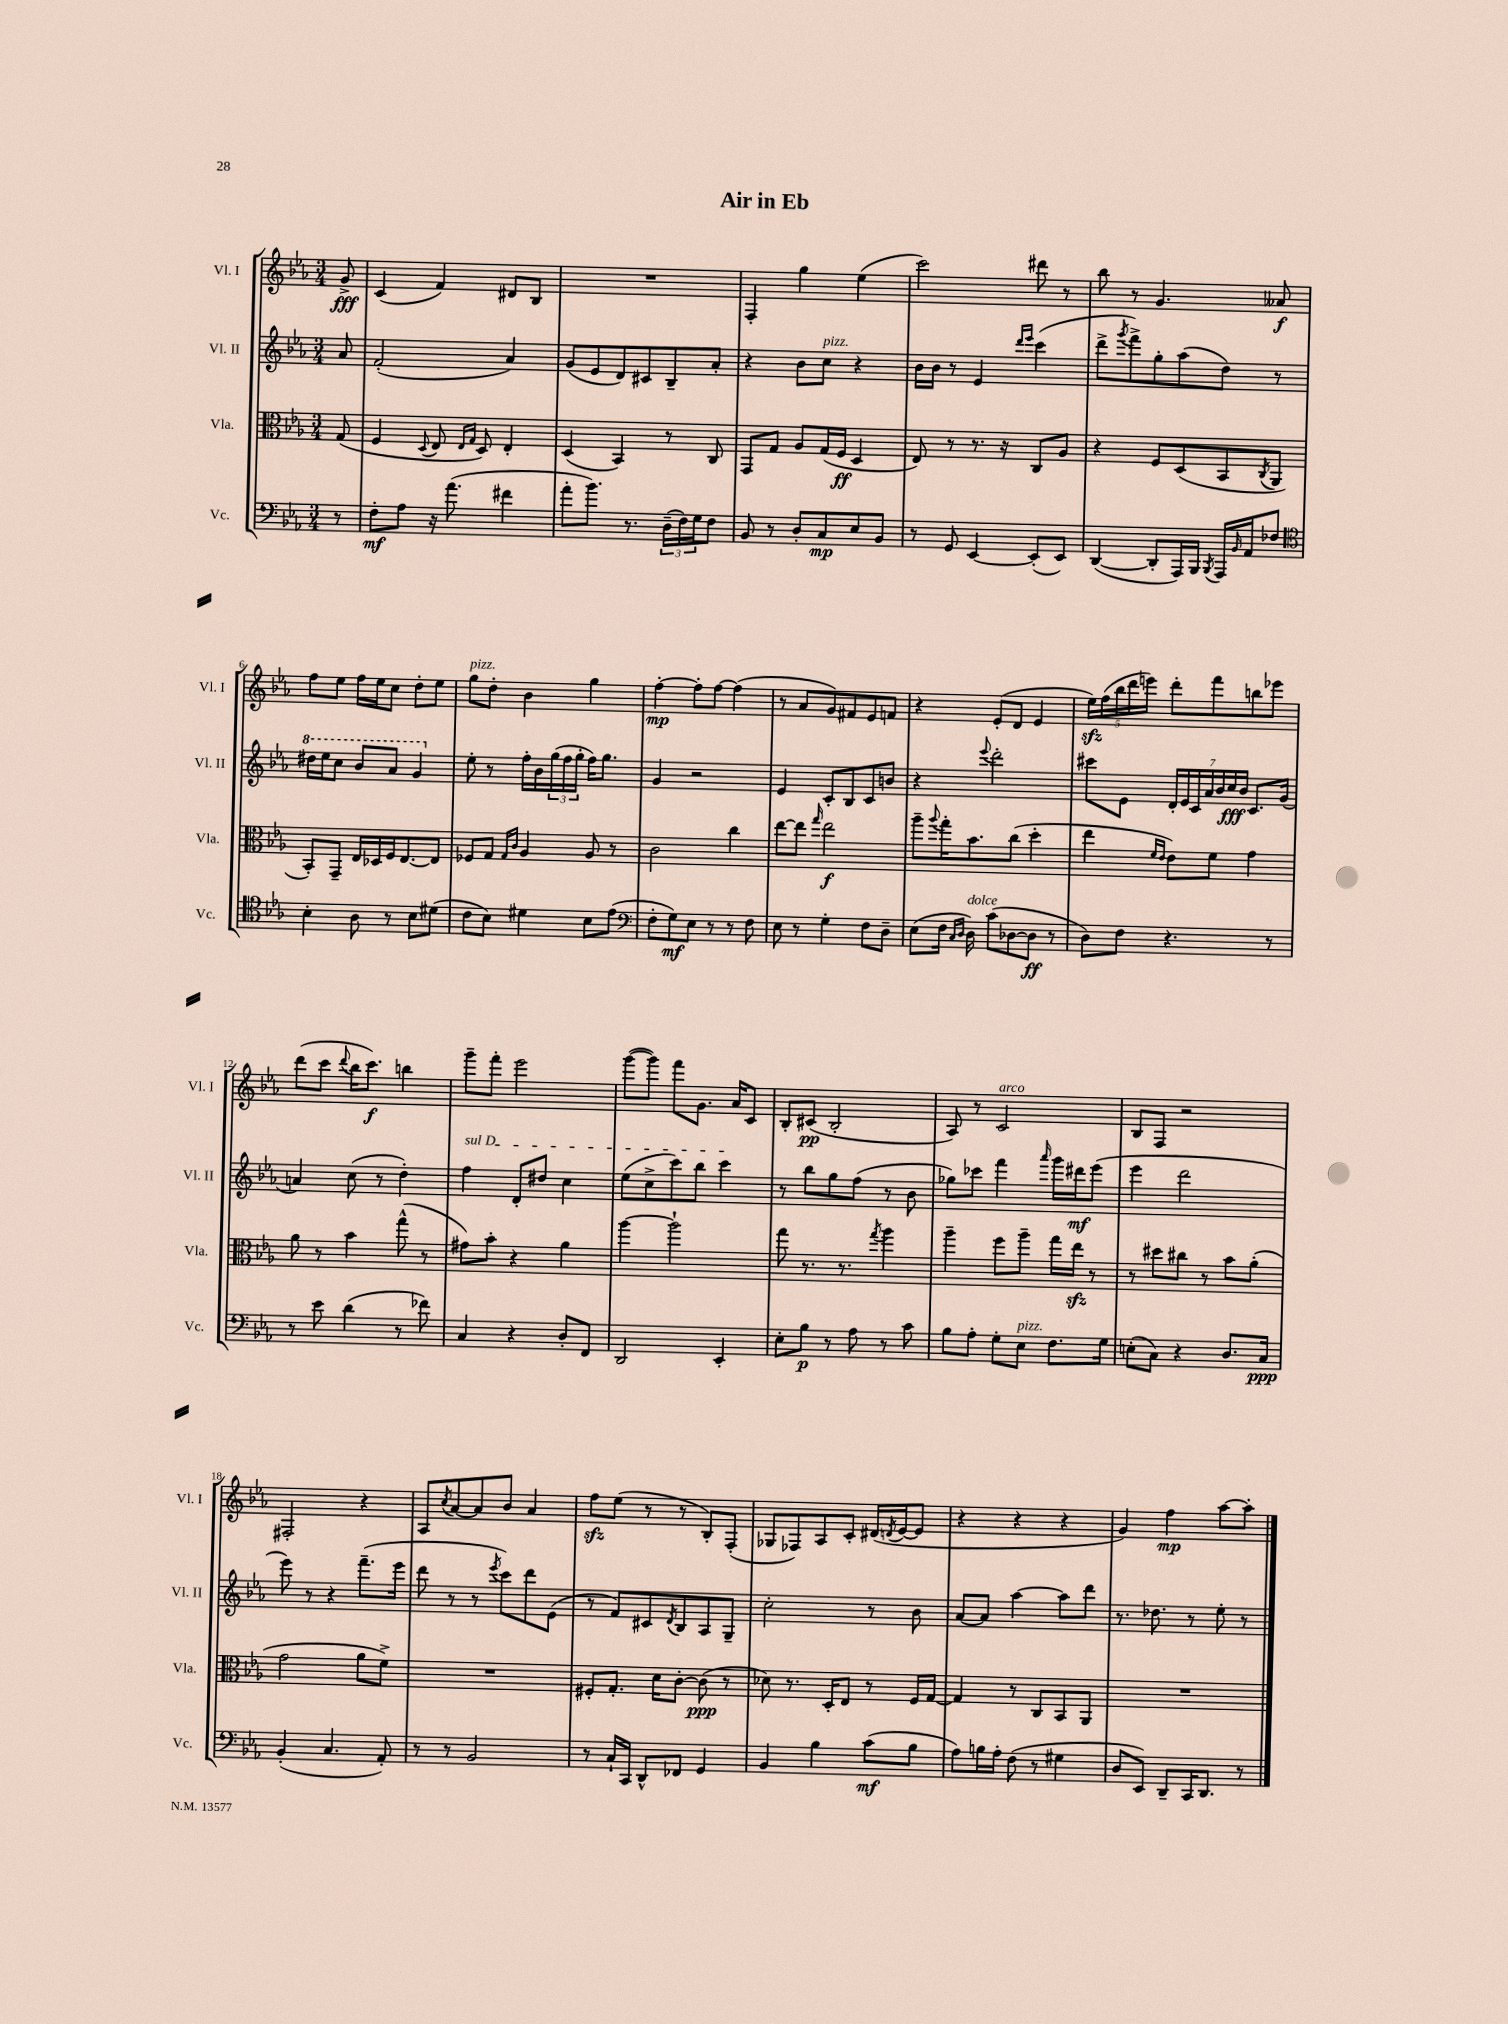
\header { title = "Air in Eb" }
<<
\new StaffGroup <<
\new Staff = "s0" \with { instrumentName = "Vl. I" shortInstrumentName = "Vl. I" } {
    \clef treble \key ees \major \numericTimeSignature \time 3/4 \partial 8
    g'8->\fff |
    c'4( f'4) dis'8 bes8 |
    R2. |
    f4-. g''4 ees''4( |
    c'''2) dis'''8 r8 |
    bes''8 r8 g'4. aeses'8\f |
    f''8 ees''8 f''16 ees''16 c''8 d''8-. ees''8 |
    g''8^\markup { \italic "pizz." } d''8-. bes'4 g''4 |
    f''4~-.\mp f''8-. f''8~ f''4( |
    r8 aes'8 g'8) fis'8 ees'8 f'8 |
    r4 ees'8-.( d'8 ees'4 |
    \tuplet 5/4 { ees''16\sfz) f''16( bes''16 d'''16 e'''16) } d'''8-. f'''8 b''8 ees'''8 |
    d'''8( c'''8 \appoggiatura { d'''8 } bes''16 c'''8.\f) b''4 |
    g'''8-- f'''8-. ees'''2 |
    g'''8~( g'''8) f'''8 g'8. aes'16 c'8 |
    bes8-. cis'8\pp( bes2-. |
    aes8) r8 c'2^\markup { \italic "arco" } |
    bes8 f8 r2 |
    fis2-. r4 |
    aes8 \acciaccatura { c''8 } aes'8~ aes'8 bes'8 aes'4 |
    f''8\sfz ees''8( r8 r8 bes8-.) f8-.( |
    ges8 fes8) aes8 c'8-. dis'16( \acciaccatura { d'8 } ees'16~ ees'8 |
    r4 r4 r4 |
    g'4) f''4\mp aes''8~ aes''8-. \bar "|." |
}
\new Staff = "s1" \with { instrumentName = "Vl. II" shortInstrumentName = "Vl. II" } {
    \clef treble \key ees \major \numericTimeSignature \time 3/4 \partial 8
    aes'8 |
    f'2-.( aes'4) |
    g'8( ees'8 d'8) cis'8 bes8-- aes'8-. |
    r4 bes'8 c''8^\markup { \italic "pizz." } r4 |
    bes'16 bes'16 r8 ees'4 \grace { d'''16 ees'''16 } c'''4( |
    d'''8-> \acciaccatura { g'''8 } f'''8->) g''8-. aes''8( d''8) r8 |
    \ottava #1 dis'''16 ees'''16 c'''8 bes''8 aes''8 g''4 \ottava #0 |
    ees''8-. r8 f''16-. bes'16 \tuplet 3/2 { g''16( f''16 g''16-. } f''16) g''8. |
    g'4 r2 |
    ees'4 c'8-. bes8 c'8 b'8 |
    r4 \appoggiatura { ees'''8 } d'''2-. |
    cis'''8 ees'8 \tuplet 7/4 { d'16-. ees'16 c'16 aes'16 bes'16 c''16\fff bes'16 } c'8. g'16( |
    a'4) c''8( r8 d''4-.) |
    \once \override TextSpanner.bound-details.left.text = \markup { \italic "sul D" } f''4\startTextSpan d'8-. dis''8 c''4 |
    ees''8( c''8-> c'''8) bes''8 c'''4\stopTextSpan |
    r8 bes''8 g''8 f''8( r8 bes'8 |
    ges''8) ces'''8 f'''4 \grace { aes'''16 } g'''16 dis'''16\mf ees'''8( |
    ees'''4 d'''2 |
    ees'''8) r8 r4 f'''8.--( ees'''16 |
    d'''8 r8 r8 \acciaccatura { ees'''8 } c'''8) d'''8 ees'8( |
    r8 f'8) cis'8 \acciaccatura { d'8 } bes8 aes8 g8-- |
    c''2-. r8 bes'8 |
    aes'8~ aes'8 aes''4~ aes''8 d'''8 |
    r8. des''8. r8 ees''8-. r8 \bar "|." |
}
\new Staff = "s2" \with { instrumentName = "Vla." shortInstrumentName = "Vla." } {
    \clef alto \key ees \major \numericTimeSignature \time 3/4 \partial 8
    g8( |
    f4 \appoggiatura { d8 } ees8 \grace { ees16 g16 } d8) ees4-. |
    d4( bes,4) r8 c8 |
    g,8 g8 aes8 g16( f16\ff d4 |
    ees8) r8 r8. r16 c8 aes8 |
    r4 f8 d8( bes,8 \acciaccatura { c8 } aes,8 |
    bes,8-.) g,8-- ees16 des16 f16 ees8.~ ees8 |
    fes8 g8 \grace { g16 c'16 } aes4 aes8 r8 |
    c'2 c''4 |
    ees''8~ ees''8 \grace { g''16 } ees''2\f |
    aes''8-- \appoggiatura { aes''8 } g''16-. bes'8. c''8( d''4-. |
    ees''4 \grace { f'16 ees'16 } ees'8) f'8 g'4 |
    aes'8 r8 bes'4 g''8-^( r8 |
    gis'8) bes'8-. r4 aes'4 |
    aes''4~ aes''2-! |
    g''8 r8. r8. \acciaccatura { g''8 } aes''4 |
    aes''4-- f''8 aes''8-- g''16 ees''16\sfz r8 |
    r8 dis''8 cis''8 r8 bes'8 aes'8-.( |
    g'2 aes'8 f'8->) |
    R2. |
    fis8-. g8.-. d'16 c'8~-. c'8\ppp( r8 |
    des'8) r8. d16-. ees8 r8 f16 g16~ |
    g4 r8 c8 bes,8 aes,8 |
    R2. \bar "|." |
}
\new Staff = "s3" \with { instrumentName = "Vc." shortInstrumentName = "Vc." } {
    \clef bass \key ees \major \numericTimeSignature \time 3/4 \partial 8
    r8 |
    f8-.\mf aes8 r16 aes'8.( fis'4 |
    aes'8-. bes'8.) r8. \tuplet 3/2 { d16--( f16) g16 } f8 |
    bes,8 r8 d8-. c8\mp ees8 bes,8 |
    r8 g,8 ees,4~ ees,8-.( ees,8) |
    d,4~( d,8-. aes,,16) bes,,16 \acciaccatura { bes,,8 } aes,,16 \grace { bes,16 } aes,16 fes8 |
    \clef tenor bes4-. aes8 r8 bes8 dis'8( |
    c'8 bes8) dis'4 bes8 ees'8( |
    \clef bass f8-. g8\mf) ees8 r8 r8 f8 |
    ees8 r8 g4-. f8 d8-- |
    ees8( f16 \grace { c16 d16 } d16^\markup { \italic "dolce" }) c'8( des8~ des8\ff r8 |
    d8) f8 r4. r8 |
    r8 ees'8 d'4( r8 fes'8) |
    c4 r4 d8-. f,8 |
    d,2 ees,4-. |
    ees8-. bes8\p r8 aes8 r8 c'8 |
    bes8 aes8-. g8-. ees8^\markup { \italic "pizz." } f8. g16 |
    e8-.( c8) r4 d8. c16\ppp |
    bes,4-.( c4. aes,8-.) |
    r8 r8 bes,2 |
    r8 c16-! c,16 d,8-^ fes,8 g,4 |
    bes,4 bes4 c'8\mf( bes8 |
    aes8) b16 aes16-. f8( r8 gis4 |
    d8 ees,8) d,8-- c,16 d,8. r8 \bar "|." |
}
>>
>>
